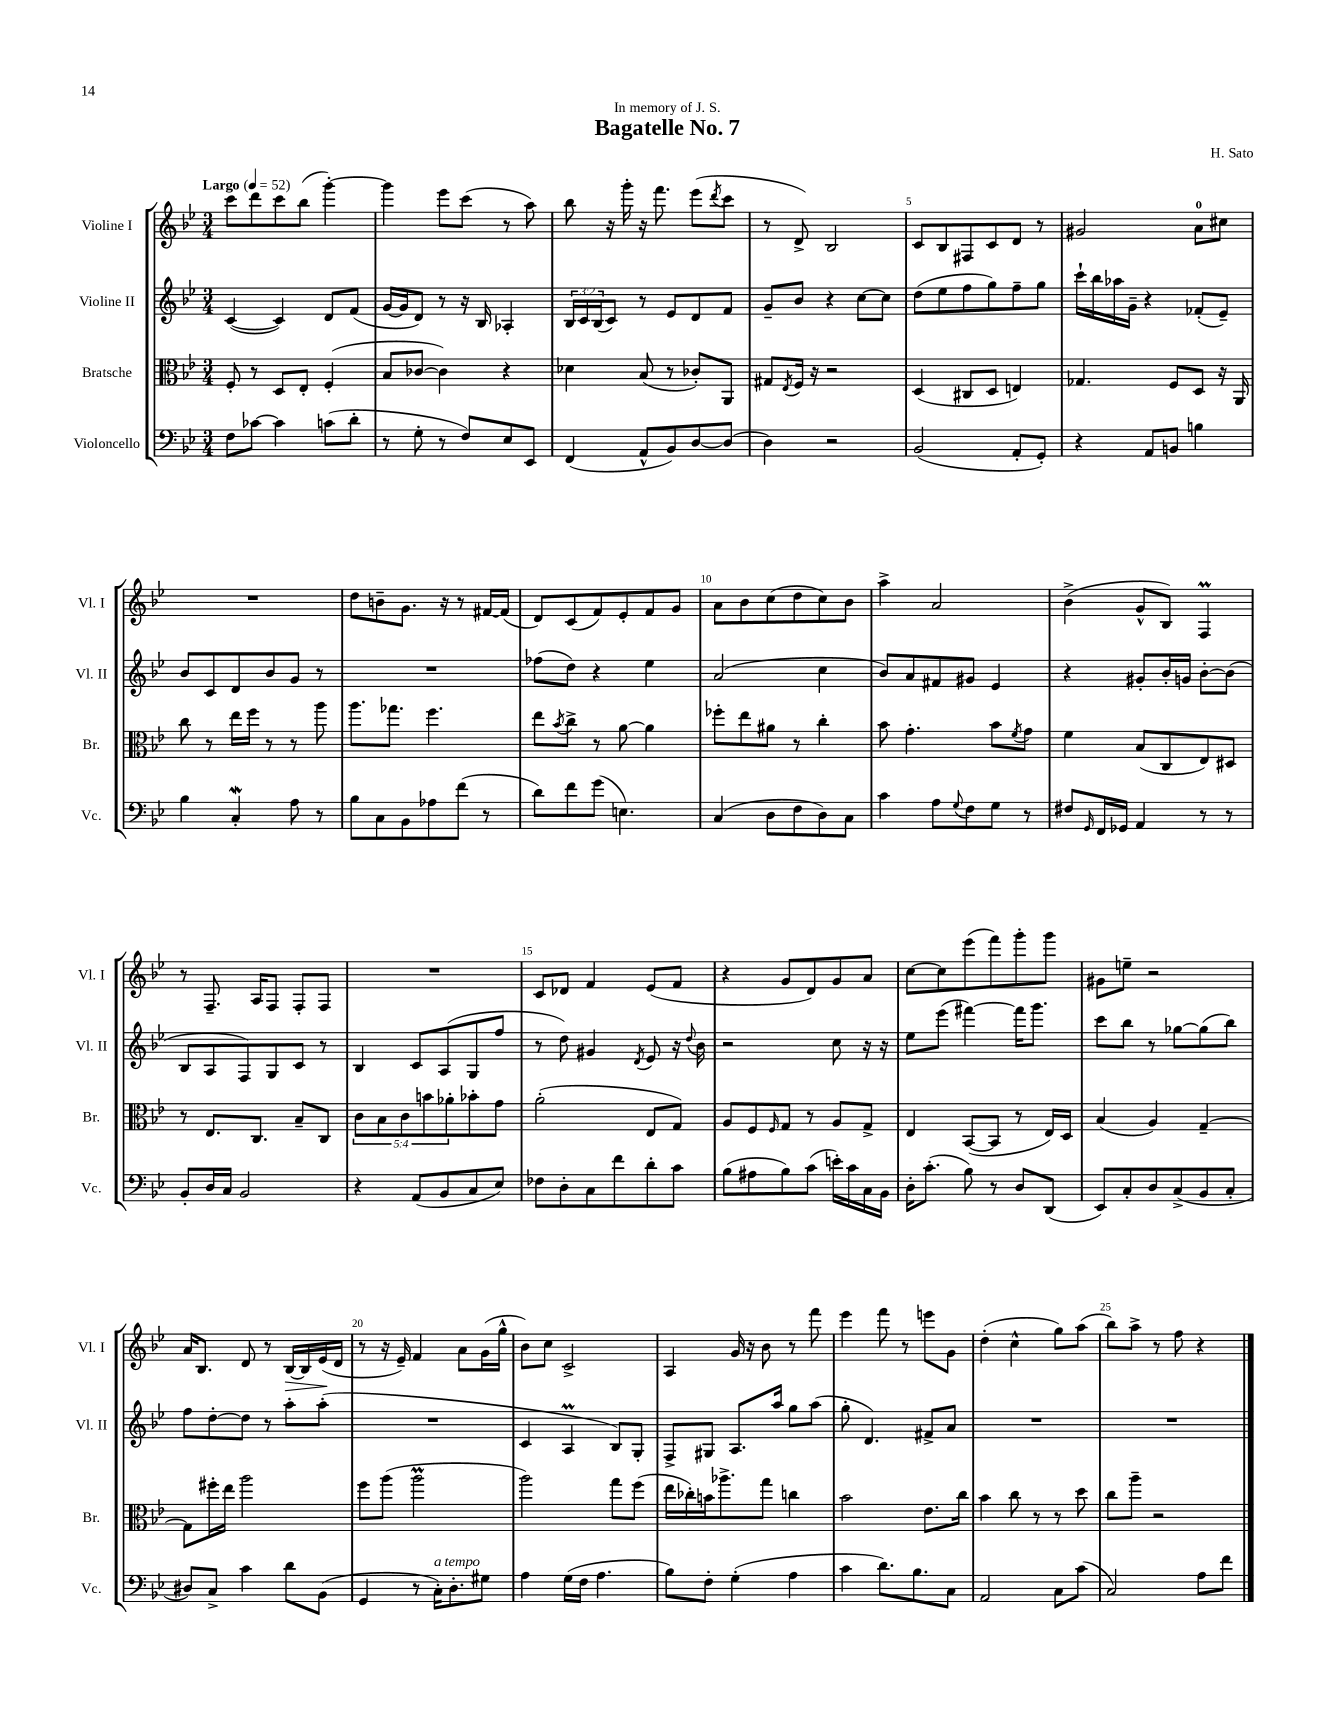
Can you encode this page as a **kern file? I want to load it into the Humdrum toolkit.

**kern	**kern	**kern	**kern
*staff4	*staff3	*staff2	*staff1
*clefF4	*clefC3	*clefG2	*clefG2
*k[b-e-]	*k[b-e-]	*k[b-e-]	*k[b-e-]
*M3/4	*M3/4	*M3/4	*M3/4
*MM52	*MM52	*MM52	*MM52
8F	8F'	([4c	8ccc
[8c-	8r	.	8ddd
4c-]	8D	4c])	8ccc
.	8E-'	.	(8bb-
(8c	(4F'	8d	[4ggg')
8d'	.	(8f	.
=	=	=	=
8r	8B-	[16g	4ggg]
.	.	16g]	.
8G'	[8c-	8d)	.
8r	4c-])	8r	8eee-
8F)	.	16r	(8ccc
.	.	16B-	.
8E-	4r	4A-'	8r
8EE-	.	.	8aa)
=	=	=	=
(4FF	4d-	24B-	8bb-
.	.	24c	.
.	.	(24B-	.
.	.	8c)	16r
.	.	.	16ggg'
8AA^^	(8B-	8r	16r
.	.	.	8.fff
8BB-)	8r	8e-	.
[8D	8c-')	8d	(8eee-
.	.	.	8qddd
(8D]	8AA	8f	8ccc
=	=	=	=
4D)	8G#	8g~	8r
.	8qE-	.	.
.	16F	8b-	8d^)
.	16r	.	.
2r	2r	4r	2B-
.	.	[8cc	.
.	.	8cc]	.
=	=	=	=
(2BB-	(4D	(8dd	8c
.	.	8ee-	8B-
.	8C#	8ff	8F#
.	8D	8gg)	8c
8AA'	4E)	8ff~	8d
8GG')	.	8gg	8r
=	=	=	=
4r	4.G-	16ccc`	2g#
.	.	16bb-	.
.	.	16aa-	.
.	.	16g~	.
8AA	.	4r	.
8BB	8F	.	.
4B	8D	(8f-'	8a
.	16r	8e-~)	8cc#
.	16AA	.	.
=	=	=	=
4B-	8cc	8b-	2.r
.	8r	8c	.
4C'	16ee-	8d	.
.	16ff	.	.
.	8r	8b-	.
8A	8r	8g	.
8r	8aa	8r	.
=	=	=	=
8B-	8.aa	2.r	8dd
8C	.	.	8b~
.	8.gg-	.	.
8BB-	.	.	8.g
8A-	4.ff	.	.
.	.	.	16r
(8f	.	.	8r
8r	.	.	[16f#
.	.	.	(16f#]
=	=	=	=
8d)	8ee-	(8ff-	8d)
.	8qb-	.	.
8f	8cc^	8dd)	(8c
(8g	8r	4r	8f)
4.E)	[8a	.	8e-'
.	4a]	4ee-	8f
.	.	.	8g
=	=	=	=
(4C	8ff-'	(2a	8a
.	8ee-	.	8b-
8D	8a#	.	(8cc
8F	8r	.	8dd
8D)	4cc'	4cc	8cc)
8C	.	.	8b-
=	=	=	=
4c	8b-	8b-)	4aa^
.	4.g'	8a	.
8A	.	8f#	2a
8qqG	.	.	.
8F	.	8g#	.
8G	8b-	4e-	.
.	8qf	.	.
8r	8g	.	.
=	=	=	=
8F#	4f	4r	(4b-^
16qqGG	.	.	.
16FF	.	.	.
16GG-	.	.	.
4AA	(8B-	8g#'	8g^^
.	8C	16b-'	8B-)
.	.	16g	.
8r	8E-)	[8b-'	4F
8r	8D#	(8b-]	.
=	=	=	=
8BB-'	8r	8B-	8r
16D	8.E-	8A	8.F~
16C	.	.	.
2BB-	.	8F)	.
.	8.C	.	16A
.	.	8G	8F
.	8B-~	8c	8F'
.	8C	8r	8F
=	=	=	=
4r	10c	4B-	2.r
.	10B-	.	.
.	10c	.	.
(8AA	.	8c	.
.	10b	.	.
8BB-	.	(8A	.
.	10a-'	.	.
8C	8b-'	8G	.
8E-)	8g	8ff	.
=	=	=	=
8F-	(2a'	8r	8c
8D'	.	8dd)	8d-
8C	.	4g#	4f
8f	.	.	.
.	.	8qd	.
8d'	8E-	8e-	(8e-
8c	8G)	16r	8f
.	.	8qqdd	.
.	.	16b-	.
=	=	=	=
(8B-	8A	2r	4r
8A#	8F	.	.
.	16qqF	.	.
8B-)	8G	.	8g
(8c	8r	.	8d)
16e')	8A	8cc	8g
16c	.	.	.
16C	8G^	16r	8a
16BB-	.	16r	.
=	=	=	=
16D'	4E-	8ee-	[8cc
(8.c'	.	.	.
.	.	(8eee-	8cc]
8B-)	([8BB-	[4fff#)	(8eee-
8r	8BB-]	.	8fff)
8D	8r	16fff#]	8ggg'
.	.	8.ggg	.
(8DD	16E-)	.	8ggg
.	16D	.	.
=	=	=	=
8EE-)	(4B-	8ccc	8g#
8C'	.	8bb-	8ee~
8D	4A)	8r	2r
(8C^	.	[8gg-	.
8BB-	[4G~	(8gg-]	.
8C'	.	8bb-)	.
=	=	=	=
8D#)	8G]	8ff	16a
.	.	.	8.B-
8C^	16ff#'	[8dd'	.
.	16ee-	.	.
4c	2aa	8dd]	8d
.	.	8r	8r
8d	.	8aa'	[16B-
.	.	.	16B-]
(8BB-	.	(8aa'	(16e-
.	.	.	16d
=	=	=	=
4GG	8ff	2.r	8r
.	(8aa	.	16r
.	.	.	16e-~)
8r	2aa	.	4f
16C')	.	.	.
8.D'	.	.	.
.	.	.	8a
8G#	.	.	(16g
.	.	.	16gg^^
=	=	=	=
4A	2aa)	4c	8b-)
.	.	.	8cc
(16G	.	4A	2c^
16F	.	.	.
4.A	.	.	.
.	8gg	8B-)	.
.	(8ff	8G'	.
=	=	=	=
8B-)	16ee-	8F^	4A
.	16cc-')	.	.
8F'	16b	8G#	.
.	8.aa-^	.	.
(4G'	.	8.A	16g
.	.	.	16r
.	8gg	.	8b-
.	.	16aa	.
4A	4cc	8gg	8r
.	.	(8aa	8fff
=	=	=	=
4c	2b-	8gg'	4eee-
.	.	4.d)	.
8.d)	.	.	8fff
.	.	.	8r
8.B-	.	.	.
.	8.e-	8f#^	8eee
8C	.	8a	8g
.	16cc	.	.
=	=	=	=
2AA	4b-	2.r	(4dd'
.	8cc	.	4cc^^
.	8r	.	.
8C	8r	.	8gg)
(8c	8dd	.	(8aa
=	=	=	=
2C)	8cc	2.r	8bb-)
.	8aa~	.	8aa^
.	2r	.	8r
.	.	.	8ff
8A	.	.	4r
8f	.	.	.
==	==	==	==
*-	*-	*-	*-
